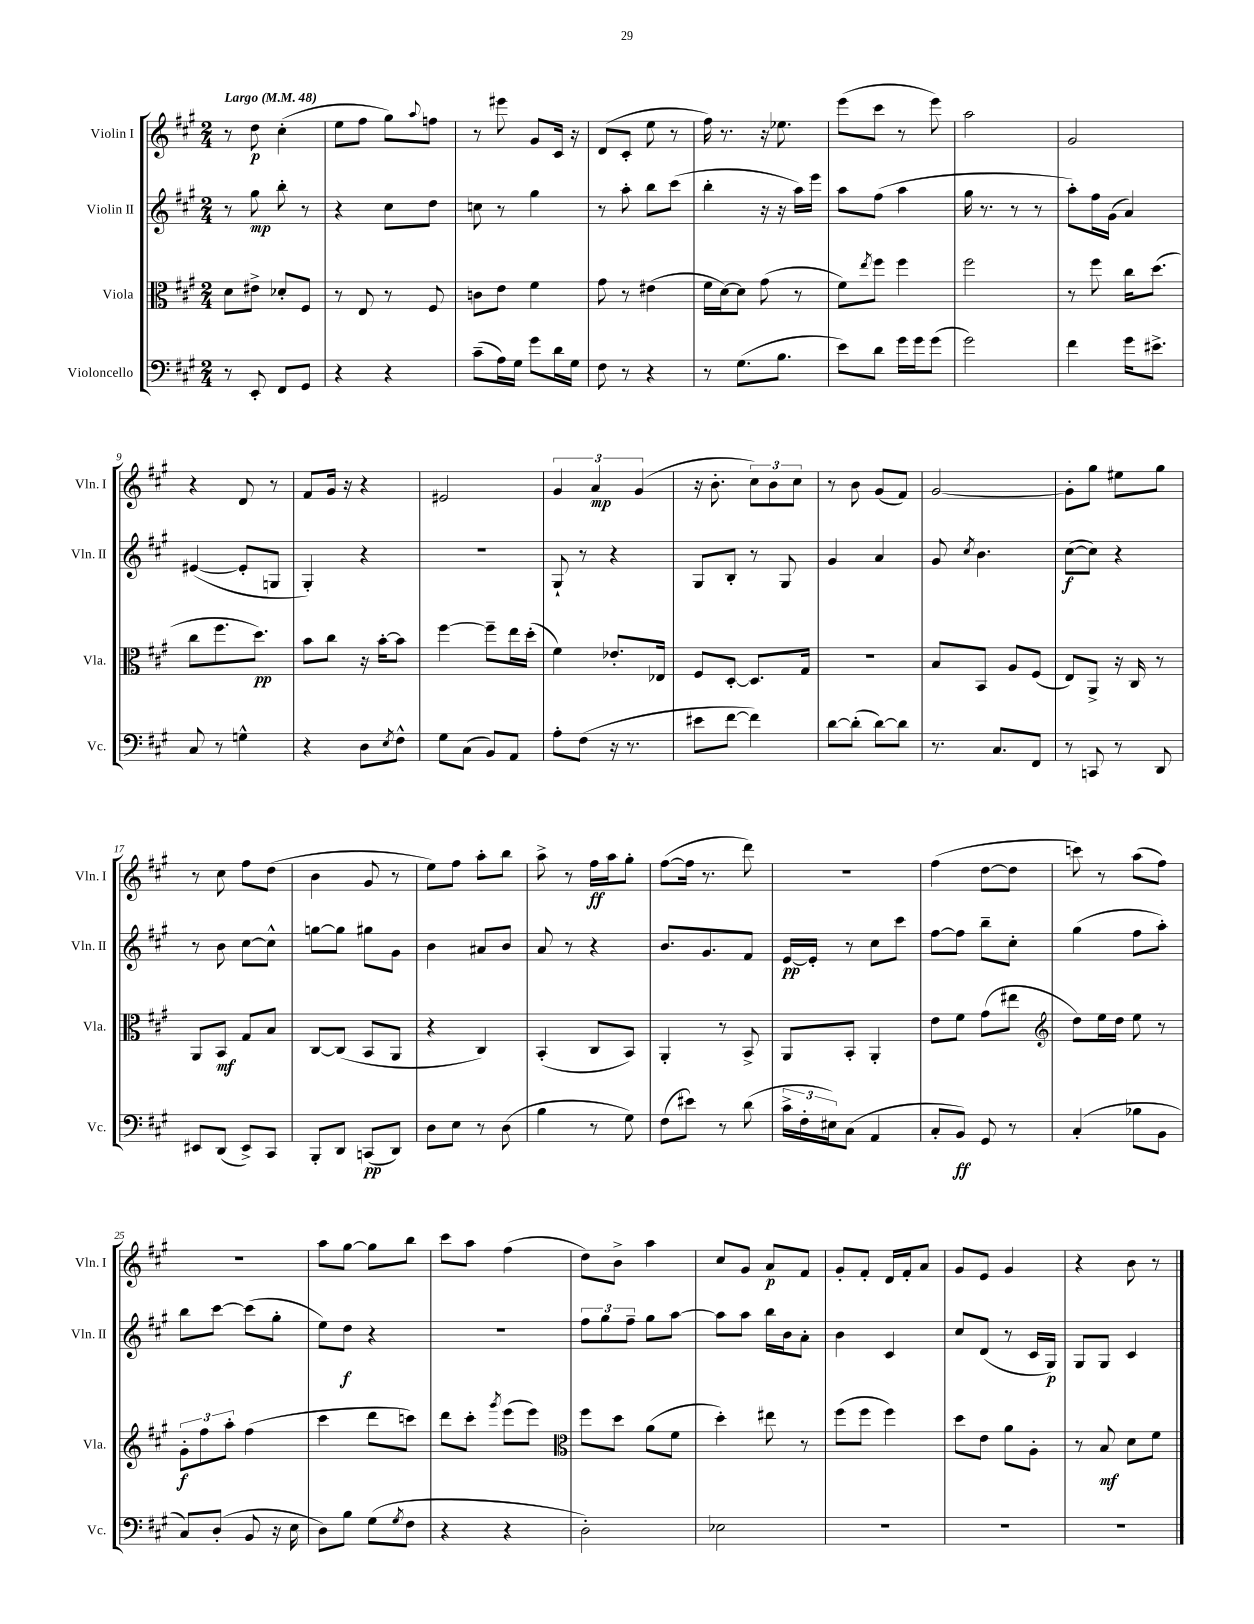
<<
\new StaffGroup <<
\new Staff = "s0" \with { instrumentName = "Violin I" shortInstrumentName = "Vln. I" } {
    \clef treble \key a \major \numericTimeSignature \time 2/4 \tempo "Largo" 4 = 48
    r8 d''8\p cis''4-.( |
    e''8 fis''8 gis''8) \appoggiatura { a''8 } f''8 |
    r8 eis'''8 gis'8 cis'16 r16 |
    d'8( cis'8-. e''8 r8 |
    fis''16) r8. r16 ees''8. |
    e'''8( cis'''8 r8 e'''8) |
    a''2 |
    gis'2 |
    r4 d'8 r8 |
    fis'8 gis'16 r16 r4 |
    eis'2 |
    \tuplet 3/2 { gis'4 a'4\mp gis'4( } |
    r16 b'8.-. \tuplet 3/2 { cis''8) b'8 cis''8 } |
    r8 b'8 gis'8( fis'8) |
    gis'2~ |
    gis'8-. gis''8 eis''8 gis''8 |
    r8 cis''8 fis''8 d''8( |
    b'4 gis'8 r8 |
    e''8) fis''8 a''8-. b''8 |
    a''8-> r8 fis''16\ff a''16 gis''8-. |
    fis''8~( fis''16 r8. d'''8) |
    R2 |
    fis''4( d''8~ d''8 |
    c'''8) r8 a''8( fis''8) |
    r2 |
    a''8 gis''8~ gis''8 b''8 |
    cis'''8 a''8 fis''4( |
    d''8) b'8-> a''4 |
    cis''8 gis'8 a'8\p fis'8 |
    gis'8-. fis'8-. d'16 fis'16-. a'8 |
    gis'8 e'8 gis'4 |
    r4 b'8 r8 \bar "|." |
}
\new Staff = "s1" \with { instrumentName = "Violin II" shortInstrumentName = "Vln. II" } {
    \clef treble \key a \major \numericTimeSignature \time 2/4
    r8 gis''8\mp b''8-. r8 |
    r4 cis''8 d''8 |
    c''8 r8 gis''4 |
    r8 a''8-. b''8 cis'''8( |
    b''4-. r16 r16 a''16) e'''16 |
    a''8 fis''8( a''4 |
    gis''16 r8. r8 r8 |
    a''8-.) fis''16 gis'16( a'4) |
    eis'4~( eis'8-. g8 |
    gis4-.) r4 |
    r2 |
    gis8-! r8 r4 |
    gis8 b8-. r8 gis8 |
    gis'4 a'4 |
    gis'8 \acciaccatura { cis''8 } b'4. |
    cis''8~\f( cis''8) r4 |
    r8 b'8 cis''8~ cis''8-^ |
    g''8~ g''8 gis''8 gis'8 |
    b'4 ais'8 b'8 |
    a'8 r8 r4 |
    b'8. gis'8. fis'8 |
    e'16~\pp e'16-. r8 cis''8 cis'''8 |
    fis''8~ fis''8 b''8-- cis''8-. |
    gis''4( fis''8 a''8-.) |
    b''8 cis'''8~ cis'''8( gis''8-. |
    e''8) d''8\f r4 |
    r2 |
    \tuplet 3/2 { fis''8 gis''8 fis''8-- } gis''8 a''8~ |
    a''8 a''8 b''16 b'16 a'8-. |
    b'4 cis'4 |
    cis''8 d'8( r8 cis'16 gis16\p) |
    gis8 gis8 cis'4 \bar "|." |
}
\new Staff = "s2" \with { instrumentName = "Viola" shortInstrumentName = "Vla." } {
    \clef alto \key a \major \numericTimeSignature \time 2/4
    d'8 eis'8-> des'8-. fis8 |
    r8 e8 r8 fis8 |
    c'8 e'8 fis'4 |
    gis'8 r8 eis'4( |
    fis'16 d'16~) d'8 gis'8( r8 |
    fis'8) \acciaccatura { e''8 } fis''8 fis''4 |
    fis''2 |
    r8 fis''8 cis''16 d''8.( |
    cis''8 fis''8. d''8.\pp) |
    b'8 cis''8 r16 b'16~-. b'8 |
    fis''4~ fis''8-- e''16 d''16-.( |
    fis'4) ees'8.-. ees16 |
    fis8 d8~-. d8. gis16 |
    r2 |
    b8 b,8 a8 fis8( |
    e8) a,8-> r16 cis16 r8 |
    a,8 b,8\mf gis8 b8 |
    cis8~ cis8( b,8 a,8 |
    r4 cis4) |
    b,4-.( cis8 b,8) |
    a,4-. r8 b,8-> |
    a,8 b,8-. a,4-. |
    e'8 fis'8 gis'8( eis''8 |
    \clef treble d''8) e''16 d''16 e''8 r8 |
    \tuplet 3/2 { gis'8-.\f fis''8 a''8-. } fis''4( |
    cis'''4 d'''8 c'''8) |
    d'''8 cis'''8-. \acciaccatura { gis'''8 } e'''8( e'''8) |
    \clef alto fis''8 d''8 a'8( fis'8 |
    d''4-.) eis''8 r8 |
    fis''8( fis''8 fis''4) |
    d''8 e'8 a'8 a8-. |
    r8 b8\mf d'8 fis'8 \bar "|." |
}
\new Staff = "s3" \with { instrumentName = "Violoncello" shortInstrumentName = "Vc." } {
    \clef bass \key a \major \numericTimeSignature \time 2/4
    r8 e,8-. fis,8 gis,8 |
    r4 r4 |
    cis'8--( a16) gis16 gis'8 d'16 gis16 |
    fis8 r8 r4 |
    r8 gis8.( b8. |
    e'8) d'8 gis'16 gis'16 gis'8( |
    gis'2) |
    fis'4 gis'16 eis'8.-> |
    cis8 r8 g4-^ |
    r4 d8 \acciaccatura { e8 } fis8-^ |
    gis8 cis8( b,8) a,8 |
    a8-. fis8( r16 r8. |
    eis'8 fis'8~ fis'4) |
    d'8~ d'8-.( d'8~) d'8 |
    r8. cis8. fis,8 |
    r8 c,8 r8 d,8 |
    eis,8 d,8( eis,8->) cis,8 |
    b,,8-. d,8 c,8\pp( d,8) |
    d8 e8 r8 d8( |
    b4 r8 gis8) |
    fis8( eis'8) r8 d'8( |
    \tuplet 3/2 { cis'16-> fis16-. eis16) } cis8( a,4 |
    cis8-. b,8\ff) gis,8 r8 |
    cis4-.( bes8 b,8 |
    cis8) d8-.( b,8 r16 e16 |
    d8) b8 gis8( \acciaccatura { gis8 } fis8 |
    r4 r4 |
    d2-.) |
    ees2 |
    R2 |
    R2 |
    R2 \bar "|." |
}
>>
>>
